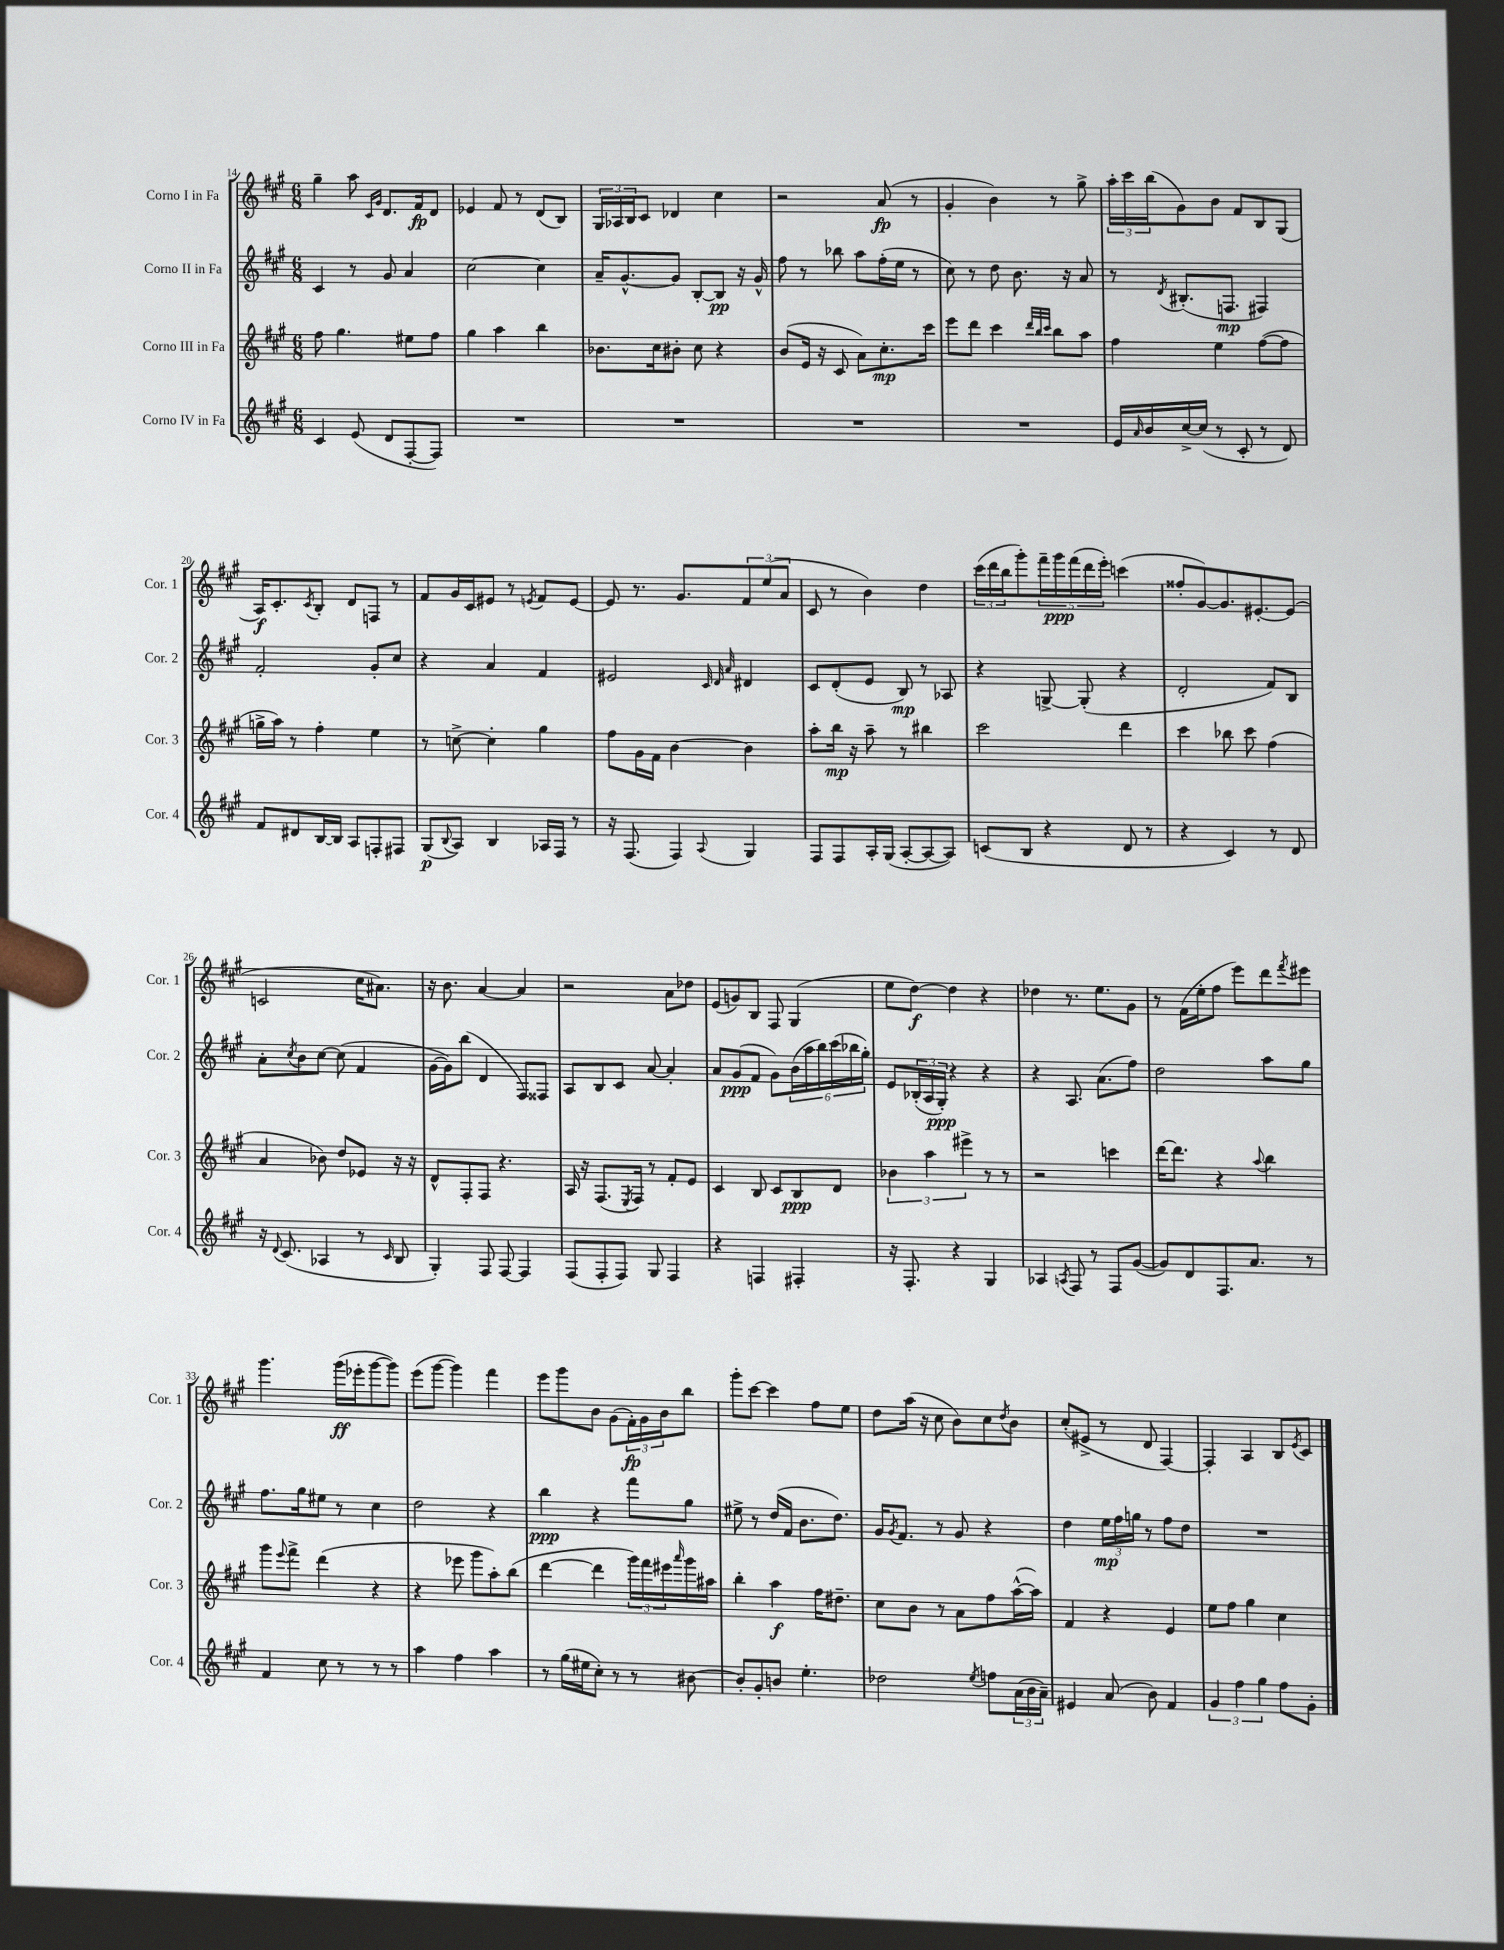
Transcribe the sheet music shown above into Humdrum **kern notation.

**kern	**dynam	**kern	**dynam	**kern	**dynam	**kern	**dynam
*part4	*part4	*part3	*part3	*part2	*part2	*part1	*part1
*staff4	*staff4	*staff3	*staff3	*staff2	*staff2	*staff1	*staff1
*I"Corno IV in Fa	*	*I"Corno III in Fa	*	*I"Corno II in Fa	*	*I"Corno I in Fa	*
*I'Cor. 4	*	*I'Cor. 3	*	*I'Cor. 2	*	*I'Cor. 1	*
*clefG2	*	*clefG2	*	*clefG2	*	*clefG2	*
*k[f#c#g#]	*	*k[f#c#g#]	*	*k[f#c#g#]	*	*k[f#c#g#]	*
*M6/8	*	*M6/8	*	*M6/8	*	*M6/8	*
=14	=14	=14	=14	=14	=14	=14	=14
4c#/	.	8ff#\	.	4c#/	.	4gg#~\	.
.	.	4.gg#\	.	.	.	.	.
(8e/	.	.	.	8r	.	8aa\	.
.	.	.	.	.	.	16qqc#/LL	.
.	.	.	.	.	.	16qqg#/JJ	.
8d/L	.	.	.	8g#/	.	8.d/L	.
[8F#'/	.	8ee#X\L	.	4a/	.	.	.
.	.	.	.	.	.	16f#/k	fp
8F#/J])	.	8ff#\J	.	.	.	8d/J	.
=15	=15	=15	=15	=15	=15	=15	=15
2.r	.	4gg#\	.	[2cc#\	.	4e-X/	.
.	.	4aa\	.	.	.	8f#/	.
.	.	.	.	.	.	8r	.
.	.	4bb\	.	4cc#\]	.	(8d/L	.
.	.	.	.	.	.	8B/J)	.
=16	=16	=16	=16	=16	=16	=16	=16
2.r	.	8.b-X\L	.	16a~/KL	.	24G#/LL	.
.	.	.	.	.	.	24A-X/	.
.	.	.	.	[8.g#^^/	.	.	.
.	.	.	.	.	.	24B/J	.
.	.	.	.	.	.	8c#/J	.
.	.	16cc#\k	.	.	.	.	.
.	.	8b#X'\J	.	8g#/J]	.	4d-X/	.
.	.	8cc#\	.	[8B'/L	.	.	.
.	.	4r	.	8B/J]	pp	4cc#\	.
.	.	.	.	16r	.	.	.
.	.	.	.	16g#^^/	.	.	.
=17	=17	=17	=17	=17	=17	=17	=17
2.r	.	(8b/L	.	8ff#\	.	2r	.
.	.	16e/Jk	.	8r	.	.	.
.	.	16r	.	.	.	.	.
.	.	8c#/	.	8bb-X\	.	.	.
.	.	8a\L)	.	8aa\L	.	.	.
.	.	8.cc#'\	mp	(16ff#'\L	.	(8a/	fp
.	.	.	.	16ee\JJ	.	.	.
.	.	.	.	8r	.	8r	.
.	.	16ccc#\Jk	.	.	.	.	.
=18	=18	=18	=18	=18	=18	=18	=18
2.r	.	8eee\L	.	8cc#\)	.	4g#'/	.
.	.	8ddd\J	.	8r	.	.	.
.	.	4ccc#\	.	8dd\	.	4b\)	.
.	.	.	.	8.b\	.	.	.
.	.	32qqddd/LLL	.	.	.	.	.
.	.	32qqbb/	.	.	.	.	.
.	.	32qqccc#/JJJ	.	.	.	.	.
.	.	8bb\L	.	.	.	8r	.
.	.	.	.	16r	.	.	.
.	.	8aa\J	.	8a/	.	8gg#^\	.
=19	=19	=19	=19	=19	=19	=19	=19
16e/LL	.	4ff#\	.	8r	.	24aa'\LL	.
.	.	.	.	.	.	24ccc#\	.
16qqa/	.	.	.	.	.	.	.
16b/	.	.	.	.	.	.	.
.	.	.	.	.	.	(24bb\J	.
.	.	.	.	8qd/	.	.	.
[16cc#^/	.	.	.	(8.B#X'/L	.	8g#\)	.
(16cc#/JJ]	.	.	.	.	.	.	.
8r	.	4ee\	.	.	.	8b\J	.
.	.	.	.	8.Fn/J	mp	.	.
8c#'/	.	.	.	.	.	8f#/L	.
8r	.	([8ff#\L	.	4F#X/)	.	8B/	.
8d/)	.	8ff#\J]	.	.	.	(8G#/J	.
!!LO:LB:g=z
=20	=20	=20	=20	=20	=20	=20	=20
8f#/L	.	16ggn^\LL	.	2f#'/	.	16A/KL)	f
.	.	16aa\JJ)	.	.	.	8.c#'/	.
8d#X/	.	8r	.	.	.	.	.
.	.	.	.	.	.	8qc#/	.
[16B/L	.	4ff#'\	.	.	.	8B'/J	.
16B/JJ]	.	.	.	.	.	.	.
8A/L	.	.	.	.	.	8d/L	.
8Fn'/	.	4ee\	.	8g#'/L	.	8Fn/J	.
8F#X/J	.	.	.	8cc#/J	.	8r	.
=21	=21	=21	=21	=21	=21	=21	=21
(8G#/L	p	8r	.	4r	.	8f#/L	.
8qqB/	.	.	.	.	.	.	.
8A/J)	.	[8ccn^\	.	.	.	16g#/L	.
.	.	.	.	.	.	16c#/J	.
4B/	.	4cc'\]	.	4a/	.	8e#X/J	.
.	.	.	.	.	.	8r	.
.	.	.	.	.	.	8qen/	.
16A-X/LL	.	4gg#\	.	4f#/	.	8f#/L	.
16F#/JJ	.	.	.	.	.	.	.
8r	.	.	.	.	.	[8e/J	.
=22	=22	=22	=22	=22	=22	=22	=22
16r	.	8ff#\L	.	2e#X/	.	8e/]	.
(8.F#/	.	.	.	.	.	.	.
.	.	16g#\L	.	.	.	8.r	.
.	.	16f#\JJ	.	.	.	.	.
4F#/)	.	[4b\	.	.	.	.	.
.	.	.	.	.	.	8.g#/L	.
.	.	.	.	32qqc#/	.	.	.
.	.	.	.	32qqd/	.	.	.
8qqA/	.	.	.	32qqa/	.	.	.
4G#/	.	4b\]	.	4d#X/	.	12f#/	.
.	.	.	.	.	.	(12ee/	.
.	.	.	.	.	.	12a/J	.
=23	=23	=23	=23	=23	=23	=23	=23
8F#/L	.	8aa'\L	.	8c#/L	.	8c#/	.
8F#/	.	16bb\Jk	mp	(8d'/	.	8r	.
.	.	16r	.	.	.	.	.
16A'/L	.	8aa~\	.	8e/J	.	4b\)	.
(16G#/JJ	.	.	.	.	.	.	.
[8A'/L	.	8r	.	8B/)	mp	.	.
8A/_	.	4bb#X\	.	8r	.	4dd\	.
8A/J])	.	.	.	8A-X/	.	.	.
=24	=24	=24	=24	=24	=24	=24	=24
(8cn/L	.	2ccc#\	.	4r	.	(24ccc#\LL	.
.	.	.	.	.	.	24ddd\	.
.	.	.	.	.	.	24bb\J	.
8B/J	.	.	.	.	.	8ggg#'\)	.
4r	.	.	.	[8Gn^/	.	20fff#~\L	.
.	.	.	.	.	.	20ggg#\	ppp
.	.	.	.	.	.	(20fff#\	.
.	.	.	.	(8G'/]	.	.	.
.	.	.	.	.	.	20ddd\	.
.	.	.	.	.	.	20eee'\JJ)	.
8d/	.	4ddd\	.	4r	.	(4cccn\	.
8r	.	.	.	.	.	.	.
=25	=25	=25	=25	=25	=25	=25	=25
4r	.	4ccc#\	.	2d'/	.	8ff##X'/L	.
.	.	.	.	.	.	[8g#/)	.
4c#/)	.	8bb-X\	.	.	.	8.g#/]	.
.	.	8ccc#\	.	.	.	.	.
.	.	.	.	.	.	[8.e#X'/	.
8r	.	(4ff#\	.	8f#/L)	.	.	.
8d/	.	.	.	8B/J	.	(8e#/J]	.
!!LO:LB:g=z
=26	=26	=26	=26	=26	=26	=26	=26
16r	.	4a/	.	8a'\L	.	2cn/	.
8qqd/	.	.	.	.	.	.	.
(8.c#/	.	.	.	.	.	.	.
.	.	.	.	8qcc#/	.	.	.
.	.	.	.	8b\	.	.	.
4A-X/	.	8b-X\)	.	[8cc#\J	.	.	.
.	.	8dd/L	.	(8cc#\]	.	.	.
8r	.	8e-X/J	.	4f#/	.	16cc#\KL	.
.	.	.	.	.	.	8.a#X\J)	.
16qqc#/	.	.	.	.	.	.	.
8B/	.	16r	.	.	.	.	.
.	.	16r	.	.	.	.	.
=27	=27	=27	=27	=27	=27	=27	=27
4G#'/)	.	8d^^/L	.	[16g#\LL	.	16r	.
.	.	.	.	16g#\J])	.	8.b\	.
.	.	8F#'/	.	(8bb\J	.	.	.
8F#/	.	8F#/J	.	4d/	.	[4a/	.
[8F#/	.	4.r	.	.	.	.	.
4F#/]	.	.	.	8F#/L)	.	4a/]	.
.	.	.	.	8F##X/J	.	.	.
=28	=28	=28	=28	=28	=28	=28	=28
(8F#/L	.	16A/	.	8A/L	.	2r	.
.	.	16r	.	.	.	.	.
8F#'/	.	(8.F#/L	.	8B/	.	.	.
8F#/J)	.	.	.	8c#/J	.	.	.
.	.	8qE/	.	.	.	.	.
.	.	16F#/Jk)	.	.	.	.	.
8G#/	.	8r	.	[8a/	.	.	.
4F#/	.	8f#'/L	.	4a'/]	.	8a\L	.
.	.	8e/J	.	.	.	8dd-X\J	.
=29	=29	=29	=29	=29	=29	=29	=29
4r	.	4c#/	.	8a/L	.	(8e/L	.
.	.	.	.	(8g#/	ppp	8gn/)	.
4Fn/	.	8B/	.	8f#/J	.	8B/J	.
.	.	8c#/L	.	8g#\L)	.	8F#/	.
4F#X'/	.	8B/	ppp	(24b\L	.	(4G#/	.
.	.	.	.	24aa\	.	.	.
.	.	.	.	24bb\)	.	.	.
.	.	8d/J	.	(24ccc#\	.	.	.
.	.	.	.	24bb-X\	.	.	.
.	.	.	.	24gg#'\JJ)	.	.	.
=30	=30	=30	=30	=30	=30	=30	=30
16r	.	6b-X\	.	8e/L	.	8ee\L	.
8.F#'/	.	.	.	.	.	.	.
.	.	.	.	(24B-X'/L	.	[8dd\J)	f
.	.	6aa\	.	24A/	.	.	.
.	.	.	.	24G#'/JJ)	ppp	.	.
4r	.	.	.	4r	.	4dd\]	.
.	.	6eee#X^\	.	.	.	.	.
4G#/	.	8r	.	4r	.	4r	.
.	.	8r	.	.	.	.	.
=31	=31	=31	=31	=31	=31	=31	=31
4A-X/	.	2r	.	4r	.	4dd-X\	.
8qAn/	.	.	.	.	.	.	.
8F#/	.	.	.	8.A/	.	8.r	.
8r	.	.	.	.	.	.	.
.	.	.	.	(8.a\L	.	8.ee\L	.
8F#/L	.	4cccn\	.	.	.	.	.
([8g#/J	.	.	.	8ff#\J)	.	8g#\J	.
=32	=32	=32	=32	=32	=32	=32	=32
8g#/L])	.	[16ddd\KL	.	2dd\	.	8r	.
.	.	8.ddd\J]	.	.	.	.	.
8d/	.	.	.	.	.	(16f#\LL	.
.	.	.	.	.	.	16ee'\J	.
8.F#/	.	4r	.	.	.	8ff#\J	.
.	.	.	.	.	.	8eee\L)	.
8.a/J	.	.	.	.	.	.	.
.	.	8qqaa/	.	.	.	.	.
.	.	4bb\	.	8aa\L	.	8ddd\	.
.	.	.	.	.	.	8qfff#/	.
8r	.	.	.	8gg#\J	.	8eee#X\J	.
!!LO:LB:g=z
=33	=33	=33	=33	=33	=33	=33	=33
4f#/	.	8ggg#\L	.	8.ff#\L	.	4.ggg#\	.
.	.	8qqeee/	.	.	.	.	.
.	.	8fff#^\J	.	.	.	.	.
.	.	.	.	16gg#\k	.	.	.
8cc#\	.	(4ddd\	.	8ee#X\J	.	.	.
8r	.	.	.	8r	.	(16ggg#\LL	ff
.	.	.	.	.	.	16eee-X'\J	.
8r	.	4r	.	4cc#\	.	[8ggg#\	.
8r	.	.	.	.	.	8ggg#\J])	.
=34	=34	=34	=34	=34	=34	=34	=34
4aa\	.	4r	.	2dd\	.	(8eee\L	.
.	.	.	.	.	.	[8ggg#\J	.
4ff#\	.	8eee-X\	.	.	.	4ggg#\])	.
.	.	8ggg#\L	.	.	.	.	.
4aa\	.	8aa'\)	.	4r	.	4fff#\	.
.	.	(8bb\J	.	.	.	.	.
=35	=35	=35	=35	=35	=35	=35	=35
8r	.	[4ddd\	.	4bb\	ppp	8eee\L	.
(16gg#\LL	.	.	.	.	.	8ggg#\	.
16ee#X\J	.	.	.	.	.	.	.
8cc#'\J)	.	4ddd\]	.	4r	.	8b\J	.
8r	.	.	.	.	.	(8g#\L	.
8r	.	24ggg#\LL)	.	8fff#\L	.	24f#'\L)	fp
.	.	24fff#\	.	.	.	24g#\	.
.	.	24eee#X\	.	.	.	24b\J	.
.	.	16qqaaa/	.	.	.	.	.
[8b#X\	.	16ggg#\	.	8gg#\J	.	8bb\J	.
.	.	16aa#X\JJ	.	.	.	.	.
=36	=36	=36	=36	=36	=36	=36	=36
8b#'/L]	.	4bb'\	.	8ee#X^\	.	8ggg#'\L	.
8g#'/	.	.	.	8r	.	[8ccc#\J	.
8bn/J	.	4aa\	f	(16dd/LL	.	4ccc#\]	.
.	.	.	.	16f#/JJ	.	.	.
4.ee'\	.	.	.	8.b\L	.	.	.
.	.	16ff#\KL	.	.	.	8ff#\L	.
.	.	8.dd#X~\J	.	8.dd\J)	.	.	.
.	.	.	.	.	.	8ee\J	.
=37	=37	=37	=37	=37	=37	=37	=37
2dd-X\	.	8cc#\L	.	16g#/KL	.	8dd\L	.
.	.	.	.	8qg#/	.	.	.
.	.	.	.	8.f#/J	.	.	.
.	.	8b\J	.	.	.	(16aa\Jk	.
.	.	.	.	.	.	16r	.
.	.	8r	.	8r	.	8cc#\	.
.	.	8a\L	.	8g#/	.	8b\L)	.
8qee/	.	.	.	.	.	.	.
8ffn\L	.	8ff#\	.	4r	.	8cc#\	.
.	.	.	.	.	.	8qdd/	.
(24a\L	.	([16aa^^\L	.	.	.	8b\J	.
24b\	.	.	.	.	.	.	.
.	.	16aa\JJ])	.	.	.	.	.
24a~\JJ)	.	.	.	.	.	.	.
=38	=38	=38	=38	=38	=38	=38	=38
4e#X/	.	4f#/	.	4dd\	.	(8cc#'/L	.
.	.	.	.	.	.	8e#X^/J	.
(8a/	.	4r	.	24ee\LL	mp	8r	.
.	.	.	.	24ff#\	.	.	.
.	.	.	.	24ggn\JJ	.	.	.
8b\)	.	.	.	8r	.	8d/	.
4f#/	.	4e/	.	8ff#\L	.	[4F#/)	.
.	.	.	.	8dd\J	.	.	.
=39	=39	=39	=39	=39	=39	=39	=39
6g#/	.	8ee\L	.	2.r	.	4F#'/]	.
.	.	8ff#\J	.	.	.	.	.
6ff#\	.	.	.	.	.	.	.
.	.	4gg#\	.	.	.	4A/	.
6gg#\	.	.	.	.	.	.	.
8ff#\L	.	4cc#\	.	.	.	8B/L	.
.	.	.	.	.	.	8qe/	.
8g#'\J	.	.	.	.	.	8c#/J	.
==	==	==	==	==	==	==	==
*-	*-	*-	*-	*-	*-	*-	*-
